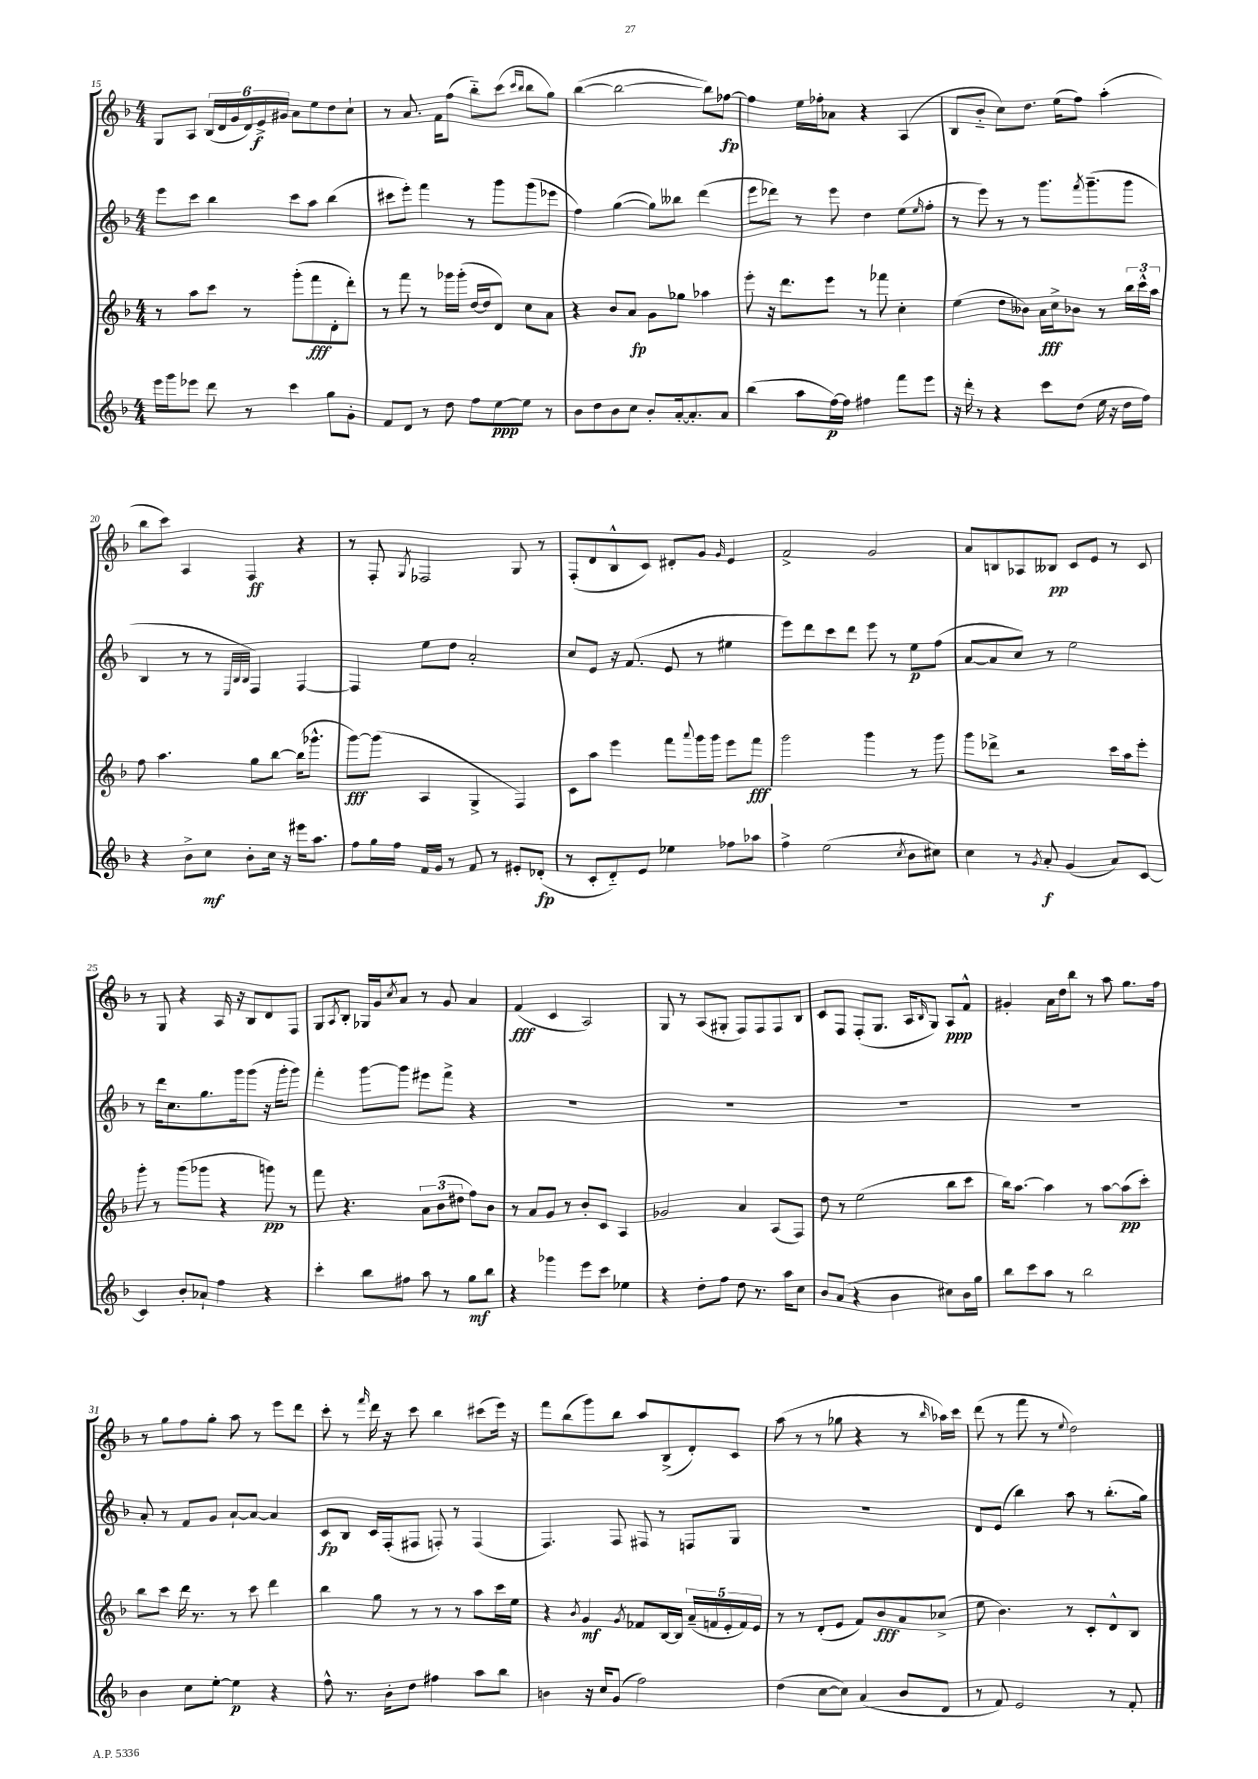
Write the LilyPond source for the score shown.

<<
\new StaffGroup <<
\new Staff = "s0" {
    \clef treble \key f \major \numericTimeSignature \time 4/4
    g8 a8 \tuplet 6/4 { bes16( d'16 g'16 d'16) e'16->\f gis'16 } a'8 e''8 d''8 c''8-! |
    r8 a'8. f'16 f''8( bes''8-_) c'''8( \grace { c'''16 bes''16 } bes''8 g''8) |
    bes''4~( bes''2~ bes''8) fes''8~\fp |
    fes''4 e''16 fes''16-. aes'8 r4 a4( |
    bes8 bes'8-_ c''8) d''8. e''16( f''8) a''4-.( |
    bes''8 c'''8) a4 f4\ff r4 |
    r8 f8-. \acciaccatura { g8 } fes2 g8 r8 |
    f8-.( d'8 bes8-^ c'8) dis'8-. g'8 \grace { g'16 } e'4 |
    f'2-> g'2 |
    a'8 b8 aes8 beses8\pp c'8 e'8 r8 c'8 |
    r8 g8 r4 a16 r16 bes8 d'8 f8 |
    g8 \acciaccatura { a8 } bes8-. ges16 g'16 \acciaccatura { c''8 } a'8 r8 g'8 a'4 |
    f'4\fff( c'4 a2) |
    g8 r8 a8( gis8-. f8) f8 f8 bes8 |
    c'8 f8 f8-.( g8. a16 \grace { bes16 } g8) a8\ppp f'8-^ |
    gis'4-. a'16 d''16 bes''8 r8 a''8 g''8. f''16 |
    r8 g''8 f''8 g''8-. a''8 r8 e'''8 d'''8 |
    c'''8-. r8 \grace { f'''16 } d'''16 r16 c'''8 bes''4 cis'''8( e'''16) r16 |
    f'''8 bes''8( g'''8) bes''8 a''8 bes8->( d'8-.) c'8 |
    a''8( r8 r8 ges''8 r4 r8 \grace { bes''16 } aes''16) c'''16 |
    d'''8( r8 f'''8 r8 \appoggiatura { e''8 } d''2) \bar "|." |
}
\new Staff = "s1" {
    \clef treble \key f \major \numericTimeSignature \time 4/4
    e'''8 c'''8 bes''4 c'''8 a''8 bes''4( |
    cis'''8 e'''8-.) f'''4 r8 g'''8 g'''8( ees'''8 |
    f''4) g''4~( g''8) beses''8 d'''4( |
    e'''8 des'''8) r8 e'''8 d''4 e''8( \grace { e''16 } f''8-. |
    r8 e'''8) r8 r8 g'''8. \acciaccatura { f'''8 } g'''8.--( g'''8 |
    bes4 r8 r8 \grace { e32 bes32 bes32 } f4) f4~ |
    f4 e''8 d''8 a'2-. |
    c''8 e'8 r16 f'8.( e'8 r8 eis''4 |
    e'''8) d'''8 c'''8 d'''8 e'''8 r8 e''8\p f''8( |
    a'8~ a'8 c''8) r8 e''2 |
    r8 d'''16 c''8. g''8. g'''16 g'''8( r16 g'''16-. g'''8) |
    f'''4-. g'''8~ g'''8 eis'''8 f'''8-> r4 |
    R1 |
    R1 |
    R1 |
    R1 |
    a'8-. r8 f'8 g'8 a'8~-! a'8~ a'4 |
    c'8\fp bes8 c'16 f16-.( fis8 f8-.) r8 f4( |
    f4.) f8 fis8 r8 f8 g8 |
    R1 |
    d'8 e'8( bes''4) a''8 r8 bes''8.-.( g''16) \bar "|." |
}
\new Staff = "s2" {
    \clef treble \key f \major \numericTimeSignature \time 4/4
    r8 a''8 c'''8 r8 g'''8-.( f'''8\fff d'8-. d'''8-.) |
    r8 f'''8 r8 ges'''16 ges'''16-.( d''16~ d''16 d'8) c''8 a'8 |
    r4 bes'8 a'8\fp g'8 ges''8 aes''4 |
    e'''8-. r16 d'''8. e'''8 r8 fes'''8 c''4-. |
    e''4( d''8 beses'8) a'16\fff c''16-> bes'8 r8 \tuplet 3/2 { bes''16 c'''16-^ a''16 } |
    f''8 a''4. g''8 bes''8~ bes''16( ges'''8.-^ |
    g'''8~\fff) g'''8( a4 g4-> f4) |
    c'8 a''8 e'''4 f'''8 \appoggiatura { a'''8 } g'''16 g'''16 e'''8 f'''8\fff |
    g'''2 g'''4 r8 g'''8 |
    g'''8 des'''8-> r2 c'''16 a''16 e'''8-. |
    g'''8-. r8 g'''8( ges'''8 r4 g'''8\pp) r8 |
    f'''8 r4. \tuplet 3/2 { a'8 bes'8( dis''8 } f''8) bes'8 |
    r8 a'8 g'8 r8 bes'8-. c'8 a4 |
    ges'2 a'4 a8( f8) |
    d''8 r8 e''2( bes''8 c'''8 |
    bes''16) a''8.~ a''4 r8 a''8~ a''8\pp( c'''8-.) |
    bes''8 c'''8 d'''16 r8. r8 c'''8 d'''4 |
    bes''4 g''8 r8 r8 r8 a''8 c'''16 e''16 |
    r4 \acciaccatura { bes'8 } g'4\mf \acciaccatura { g'8 } fes'8 bes16~ bes16 \tuplet 5/4 { a'16--( f'16 e'16-. f'16) e'16 } |
    r8 r8 d'8-.( e'8 f'8) bes'8\fff a'8 ces''8->( |
    e''8 bes'4.) r8 c'8-. d'8-^ bes8 \bar "|." |
}
\new Staff = "s3" {
    \clef treble \key f \major \numericTimeSignature \time 4/4
    e'''16 g'''16 ees'''8 d'''8 r8 c'''4 g''8 g'8-. |
    f'8 d'8 r8 d''8 f''8 e''8~\ppp e''8 r8 |
    bes'8 d''8 bes'8 c''8 bes'8-. a'16~-. a'8.-. a'8 |
    bes''4( a''8 f''16~\p) f''16 fis''4 f'''8 e'''8 |
    r16 d'''16-. r8 r4 c'''8 d''8( e''16 r16 d''16 f''16) |
    r4 bes'8-> c''8\mf bes'8-. c''16 r16 eis'''16 a''8. |
    f''8 g''16 f''16 f'16 g'16 r8 f'8 r8 eis'8-. des'8-.\fp( |
    r8 c'8-. d'8-_) e'8 ees''4 fes''8 aes''8 |
    f''4-> e''2( \acciaccatura { c''8 } bes'8 cis''8) |
    c''4 r8 \acciaccatura { g'8 } a'8-.\f g'4( a'8) c'8~ |
    c'4 bes'8-. aes'8-! f''4 r4 |
    c'''4-. bes''8 fis''8 a''8 r8 g''8\mf bes''8 |
    r4 ges'''4 e'''8 c'''8 ees''4 |
    r4 d''8-. f''8 d''8 r8. a''16 c''8 |
    bes'8 a'8( r4 bes'4 cis''8) bes'16 g''16 |
    bes''8 c'''8 a''8 r8 bes''2 |
    bes'4 c''8 e''8~-. e''4\p r4 |
    f''8-^ r8. bes'16-. d''8 fis''4 a''8 bes''8 |
    b'4 r16 c''16 g'8( f''2) |
    d''4( c''8~ c''8) a'4( bes'8 d'8 |
    r8 f'8) e'2 r8 f'8-. \bar "|." |
}
>>
>>
\layout { \context { \Score currentBarNumber = #15 } }
